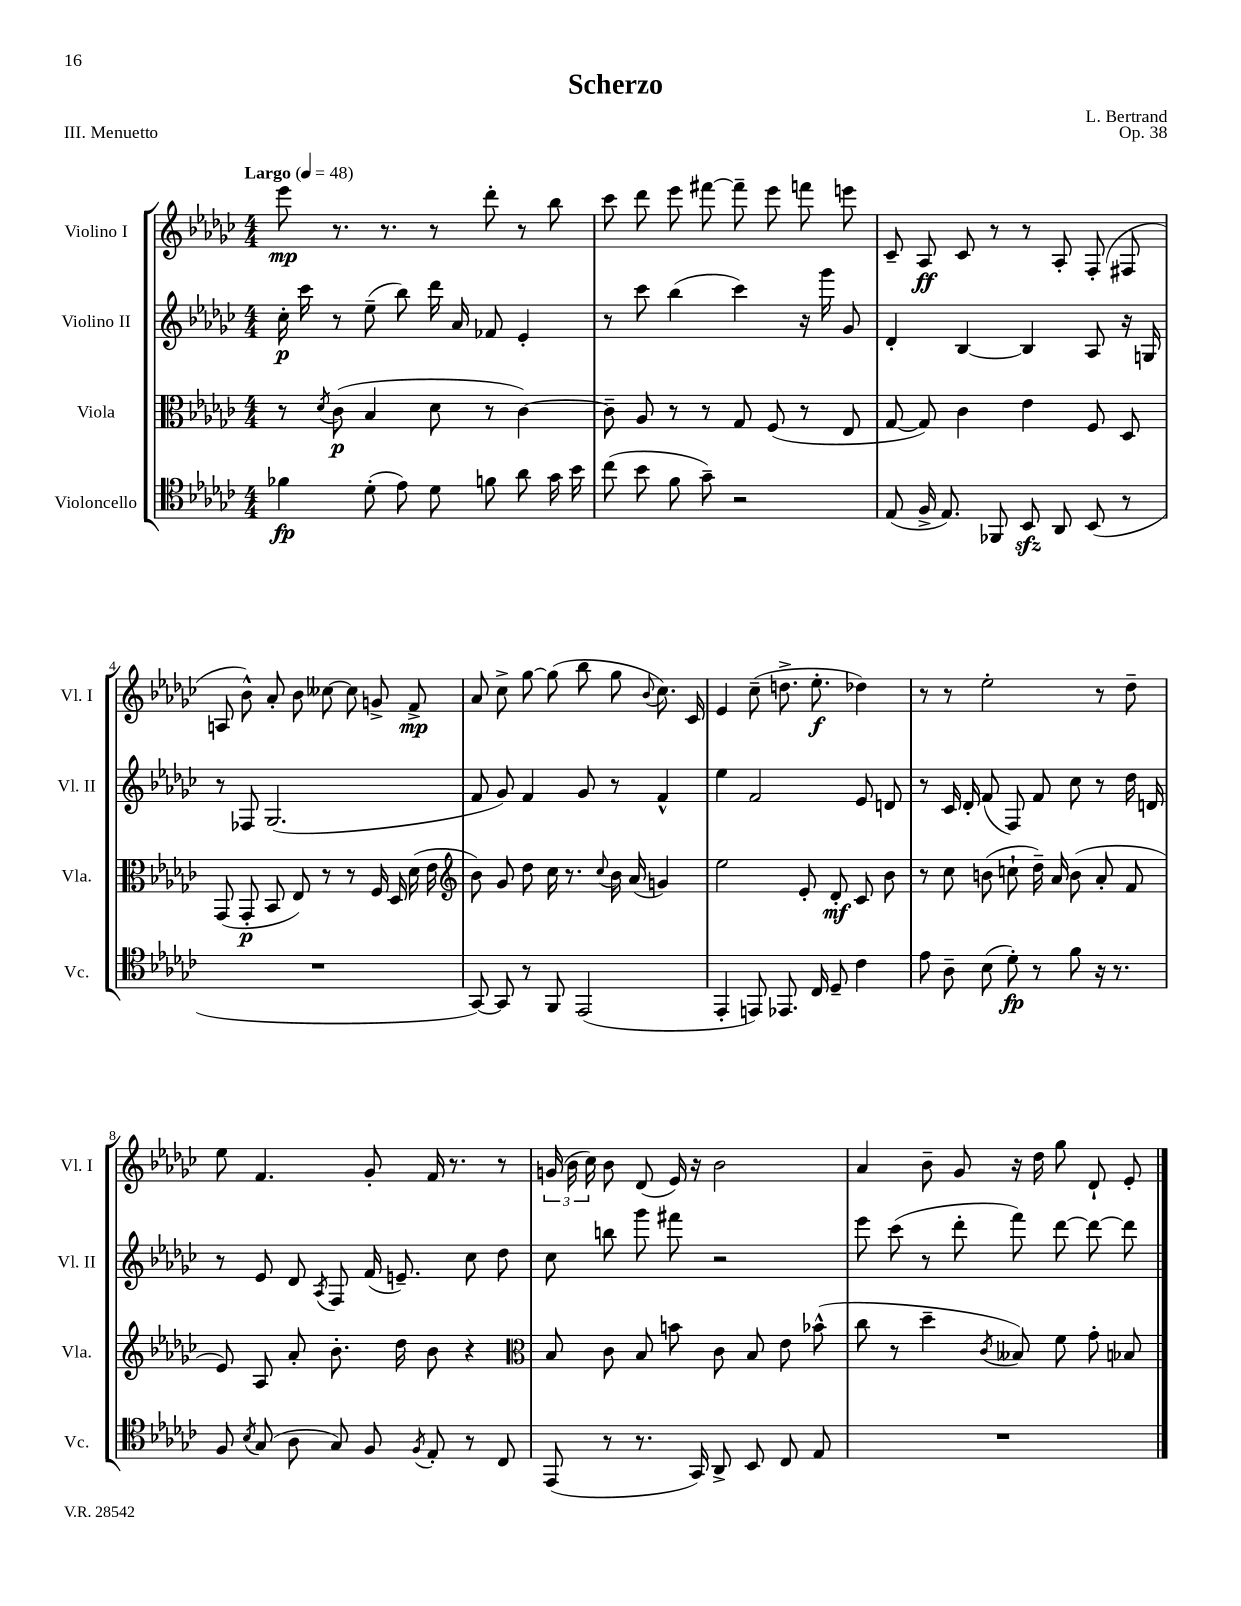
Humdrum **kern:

**kern	**kern	**kern	**kern
*staff4	*staff3	*staff2	*staff1
*clefC4	*clefC3	*clefG2	*clefG2
*k[b-e-a-d-g-c-]	*k[b-e-a-d-g-c-]	*k[b-e-a-d-g-c-]	*k[b-e-a-d-g-c-]
*M4/4	*M4/4	*M4/4	*M4/4
*MM48	*MM48	*MM48	*MM48
4f-	8r	16cc-'	8eee-
.	.	16ccc-	.
.	8qd-	.	.
.	(8c-	8r	8.r
(8d-'	4B-	(8ee-~	.
.	.	.	8.r
8e-)	.	8bb-)	.
8d-	8d-	16ddd-	8r
.	.	16a-	.
8f	8r	8f-	8ddd-'
8a-	[4c-)	4e-'	8r
16g-	.	.	8bb-
16b-	.	.	.
=	=	=	=
(8cc-	8c-~]	8r	8ccc-
8b-	8A-	8ccc-	8ddd-
8f	8r	(4bb-	8eee-
8g-~)	8r	.	[8fff#
2r	8G-	4ccc-)	8fff#~]
.	(8F	.	8eee-
.	8r	16r	8fff
.	.	16ggg-	.
.	8E-	8g-	8eee
=	=	=	=
(8E-	[8G-	4d-'	8c-~
16F^	8G-])	.	8A-
8.E-)	.	.	.
.	4c-	[4B-	8c-
8FF-	.	.	8r
8BB-	4e-	4B-]	8r
8AA-	.	.	8A-'
(8BB-	8F	8A-	(8F'
8r	8D-	16r	8F#
.	.	16G	.
=	=	=	=
1r	(8GG-	8r	8A
.	8GG-'	8F-	8b-^^)
.	8BB-	(2.G-	8a-'
.	8E-)	.	8b-
.	8r	.	[8cc--
.	8r	.	8cc--]
.	16F	.	8g^
.	16D-	.	.
.	(16d-	.	8f^
.	16e-	.	.
=	=	=	=
*	*clefG2	*	*
[8GG-)	8b-)	8f	8a-
8GG-]	8g-	8g-)	8cc-^
8r	8dd-	4f	[8gg-
8FF	16cc-	.	(8gg-]
.	8.r	.	.
(2EE-	.	8g-	8bb-
.	8qqcc-	.	.
.	16b-	8r	8gg-
.	(16a-	.	.
.	.	.	8qqb-
.	4g)	4f^^	8.cc-)
.	.	.	16c-
=	=	=	=
4EE-'	2ee-	4ee-	4e-
8EE)	.	2f	(8cc-~
8.EE-	.	.	8.dd^
.	8e-'	.	.
16C-	.	.	8.ee-'
8D-~	8d-'	.	.
4c-	8c-	8e-	4dd-)
.	8b-	8d	.
=	=	=	=
8e-	8r	8r	8r
8A-~	8cc-	16c-	8r
.	.	16d-'	.
(8B-	(8b	(8f	2ee-'
8d-')	8cc`	8F)	.
8r	16dd-~)	8f	.
.	16a-	.	.
8f	(8b	8cc-	.
16r	8a-'	8r	8r
8.r	.	.	.
.	8f	16dd-	8dd-~
.	.	16d	.
=	=	=	=
8F	8e-)	8r	8ee-
8qB-	.	.	.
(8G-	8A-	8e-	4.f
8A-	8a-'	8d-	.
.	.	8qA-	.
8G-)	8.b-'	8F	.
8F	.	(16f	8g-'
.	16dd-	8.e~)	.
8qF	.	.	.
8E-'	8b-	.	16f
.	.	.	8.r
8r	4r	8cc-	.
8C-	.	8dd-	8r
=	=	=	=
*	*clefC3	*	*
(8EE-	8B-	8cc-	(24g
.	.	.	24b-
.	.	.	24cc-)
8r	8c-	8bb	8b-
8.r	8B-	8ggg-	(8d-
.	8b	8fff#	16e-)
16GG-)	.	.	16r
8AA-^	8c-	2r	2b-
8BB-	8B-	.	.
8C-	8e-	.	.
8E-	(8b-^^	.	.
=	=	=	=
1r	8cc-	8eee-	4a-
.	8r	(8ccc-	.
.	4dd-~	8r	8b-~
.	.	8ddd-'	8g-
.	8qc-	.	.
.	8B--)	8fff)	16r
.	.	.	16dd-
.	8f	[8ddd-	8gg-
.	8g-'	8ddd-_	8d-`
.	8B-	8ddd-]	8e-'
==	==	==	==
*-	*-	*-	*-
